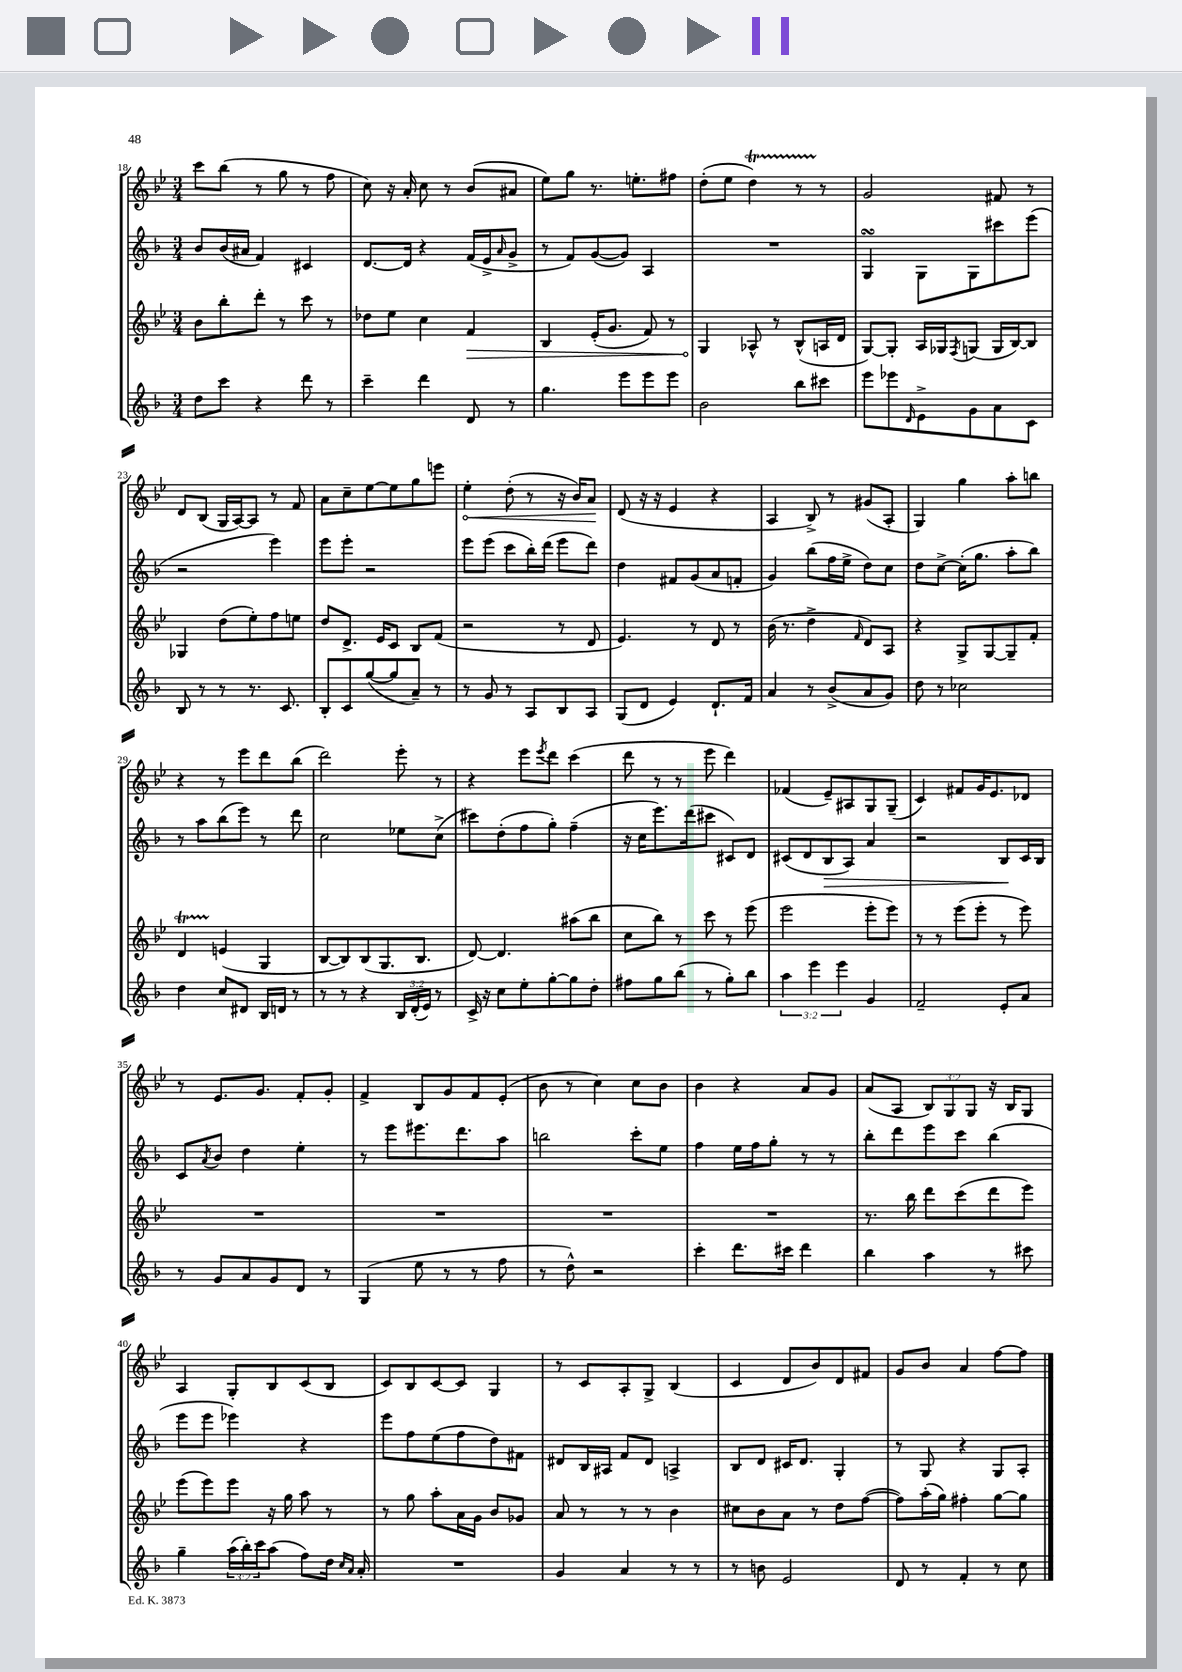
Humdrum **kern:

**kern	**kern	**kern	**kern
*staff4	*staff3	*staff2	*staff1
*clefG2	*clefG2	*clefG2	*clefG2
*k[b-]	*k[b-e-]	*k[b-]	*k[b-e-]
*M3/4	*M3/4	*M3/4	*M3/4
8dd\L	8b-\L	8b-/L	8ccc\L
8ccc\J	8bb-'\	(16b-/L	(8bb-\J
.	.	16a#/JJ	.
4r	8ddd'\J	4f/)	8r
.	8r	.	8gg\
8ddd\	8ccc\	4c#/	8r
8r	8r	.	8ff\
=	=	=	=
4ccc~\	8dd-\L	[8.d/L	8cc\)
.	8ee-\J	.	16r
.	.	16d/]Jk	16a'/
4ddd\	4cc\	4r	8cc\
.	.	.	8r
8d/	4f/	(16f/LL	(8b-/L
.	.	16e^/J	.
.	.	16qqa/	.
8r	.	8g^/J	8a#/J
=	=	=	=
4.gg\	4B-/	8r	8ee-\L)
.	.	8f/L)	8gg\J
.	(16e-'/LK	([8g/	8.r
.	8.g/J	.	.
8eee\L	.	8g/]J)	.
.	.	.	8.ee'\L
8eee\	8f/)	4A/	.
8eee\J	8r	.	8ff#\J
=	=	=	=
2b-\	4G/	2.r	(8dd'\L
.	.	.	8ee-\J
.	8A-^^/	.	4dd\)
.	8r	.	.
8bb-\L	(8B-^^/L	.	8r
8ccc#\J	16A/L	.	8r
.	16d/JJ	.	.
=	=	=	=
8eee\L	[8G/L)	4G/	2g/
8eee-\	8G'/]J	.	.
16qqd/	.	.	.
8e^\	16A/LL	8G\L	.
.	16G-/J	.	.
.	8qF/	.	.
8g\	(8G/J	8G\	.
8a\	16G/LL	8ccc#\	8f#/
.	[16B-/J)	.	.
8c\J	8B-/]J	(8eee\J	8r
=	=	=	=
8B-/	4G-/	2r	8d/L
8r	.	.	(8B-/J
8r	(8dd\L	.	16G/LL
.	.	.	[16A/J)
8.r	8ee-'\)	.	8A/]J
.	8ff\	4eee\)	8r
8.c/	.	.	.
.	8ee\J	.	8f/
=	=	=	=
8B-'/L	8dd/L	8eee\L	8a\L
8c/	8.d^/J	8eee'\J	8cc~\
([8gg/	.	2r	[8ee-\
.	16e-/LK	.	.
8gg/]	8c/J	.	8ee-\]
8a~/J)	8B-/L	.	8gg\
8r	(8f/J	.	8eee\J
=	=	=	=
8r	2r	8eee\L	4ee-'\
8g/	.	(8eee\J	.
8r	.	8ccc\L	(8dd'\
8A/L	.	16bb-'\L)	8r
.	.	(16ddd\JJ	.
8B-/	8r	8eee\L	16r
.	.	.	16b-/LK)
8A/J	8d/	8ddd\J)	8a/J
=	=	=	=
(8G/L	4.e-/)	4dd\	(8d/
8d/J	.	.	16r
.	.	.	16r
4e/)	.	8f#/L	4e-/
.	8r	(8g/	.
8.d`/L	8d/	8a/	4r
.	8r	8f'/J	.
16f/Jk	.	.	.
=	=	=	=
4a/	(16b-\	4g/)	4A/
.	8.r	.	.
8r	4dd^\	(8bb-\L	8B-^/)
(8b-^/L	.	16ff\L	8r
.	.	16ee^\JJ	.
.	16qqf/	.	.
8a/	8d/L)	8dd\L)	(8g#/L
8g/J)	8A/J	8cc\J	8A'/J
=	=	=	=
8dd\	4r	8dd\L	4G/)
8r	.	[8cc^\J	.
2cc-\	8G^/L	(16cc'\]LK	4gg\
.	.	8.gg\J	.
.	[8G/	.	.
.	8G~/]	8aa'\L	8aa'\L
.	8f'/J	8bb-\J)	8bb\J
=	=	=	=
4dd\	4d/	8r	4r
.	.	8aa\L	.
8cc/L	(4e/	(8bb-\	8r
8d#/J	.	8eee\J)	8eee-\L
16B-/LL	4G/	8r	8ddd\
16d/JJ	.	.	.
8r	.	8ddd\	(8bb-\J
=	=	=	=
8r	[8B-/L	2cc\	2ddd\)
8r	8B-/])	.	.
4r	(8B-/	.	.
.	8.G/	.	.
24B-/LL	.	8ee-\L	8eee-'\
(24d'/	.	.	.
.	8.B-/J	.	.
24e/JJ)	.	.	.
8r	.	(8cc^\J	8r
=	=	=	=
16c^/	[8d/)	8ccc#\L)	4r
16r	.	.	.
8cc\L	4.d/]	(8dd'\	.
8ee'\	.	8ff\	8eee-\L
.	.	.	8qeee-/
[8gg'\	.	8gg'\J)	8ddd\J
8gg\]	(8aa#\L	(4ff~\	(4ccc\
8dd'\J	8bb-\J	.	.
=	=	=	=
8ff#\L	8cc\L	16r	8ddd\
.	.	16cc\LK	.
8gg\	8bb-\J)	8.eee\)	8r
(8bb-\J	8r	.	8r
.	.	(16ddd\k	.
8r	8ccc\	8ccc#\J	8eee-\
8gg'\L)	8r	8c#/L)	4ddd\)
8bb-\J	(8eee-\	8d/J	.
=	=	=	=
6aa\	2eee-\	(8c#/L	(4f-/
.	.	8d/	.
6eee\	.	.	.
.	.	8B-/	8e-~/L)
6eee\	.	.	.
.	.	8A/J)	8A#/
4g/	8eee-'\L	4a/	8G/
.	8eee-\J)	.	(8G~/J
=	=	=	=
2f~/	8r	2r	4c/)
.	8r	.	.
.	(8eee-\L	.	8f#/L
.	8eee-'\J	.	16g/K
.	.	.	8.e-/
8e'/L	8r	8B-/L	.
8a/J	8eee-\)	16c/L	8d-/J
.	.	16B-/JJ	.
=	=	=	=
8r	2.r	8c/L	8r
.	.	8qa/	.
8g/L	.	8b-/J	8.e-/L
8a/	.	4dd\	.
.	.	.	8.g/J
8g/	.	.	.
8d/J	.	4ee'\	8f'/L
8r	.	.	8g'/J
=	=	=	=
(4G/	2.r	8r	4f^/
.	.	8eee\L	.
8ee\	.	8.eee#\	8B-/L
8r	.	.	8g/
.	.	8.ddd\	.
8r	.	.	8f/
8ff\	.	8aa\J	(8e-'/J
=	=	=	=
8r	2.r	2bb\	8b-\
8dd^^\)	.	.	8r
2r	.	.	4cc\)
.	.	8ccc'\L	8cc\L
.	.	8ee\J	8b-\J
=	=	=	=
4ccc'\	2.r	4ff\	4b-\
8.ddd\L	.	16ee\LL	4r
.	.	16ff\J	.
.	.	8gg'\J	.
16ccc#\Jk	.	.	.
4ddd\	.	8r	8a/L
.	.	8r	8g/J
=	=	=	=
4bb-\	8.r	8bb-'\L	(8a/L
.	.	8ddd\	8A/J
.	16bb-\	.	.
4aa\	8ddd\L	8eee\	12B-/L)
.	.	.	12G/
.	(8ccc\	8ccc\J	.
.	.	.	12G/J
8r	8ddd\	(4bb-\	16r
.	.	.	16B-/LK
8ccc#\	8eee-\J)	.	8G/J
=	=	=	=
4gg~\	(8eee-\L	8eee\L	4A/
.	8eee-\)	8eee\J	.
(24aa\LL	8eee-\J	4eee-\)	8G'/L
24bb-'\)	.	.	.
24ccc\J	.	.	.
(8aa\J	16r	.	8B-/
.	16gg\	.	.
8ff\L)	8aa\	4r	(8c/
16dd\Jk	8r	.	8B-/J
16qqcc/LL	.	.	.
16qqa/JJ	.	.	.
16a'/	.	.	.
=	=	=	=
2.r	8r	8eee\L	8c/L)
.	8gg\	8ff\	8B-/
.	8aa'\L	(8ee\	[8c/
.	16a\L	8ff\	8c/]J
.	16g\JJ	.	.
.	8b-/L	8dd\)	4G/
.	8g-/J	8f#\J	.
=	=	=	=
4g/	8a/	8d#/L	8r
.	8r	16B-/L	8c/L
.	.	16A#/JJ	.
4a/	8r	8f/L	8A'/
.	8r	8d#/J	8G^/J
8r	4b-\	4A^/	(4B-/
8r	.	.	.
=	=	=	=
8r	8cc#\L	8B-/L	4c/
8b\	8b-\	8d/J	.
2e/	8a\J	16c#/LK	8d/L
.	.	8.d/J	.
.	8r	.	8b-/)
.	8dd\L	4G'/	8d/
.	([8ff\J	.	8f#/J
=	=	=	=
8d/	8ff\]L)	8r	8g/L
8r	(16aa'\L	8G/	8b-/J
.	16gg\JJ)	.	.
4f'/	4ff#'\	4r	4a/
8r	[8gg\L	8G/L	[8ff\L
8cc\	8gg\]J	8A'/J	8ff\]J
==	==	==	==
*-	*-	*-	*-
